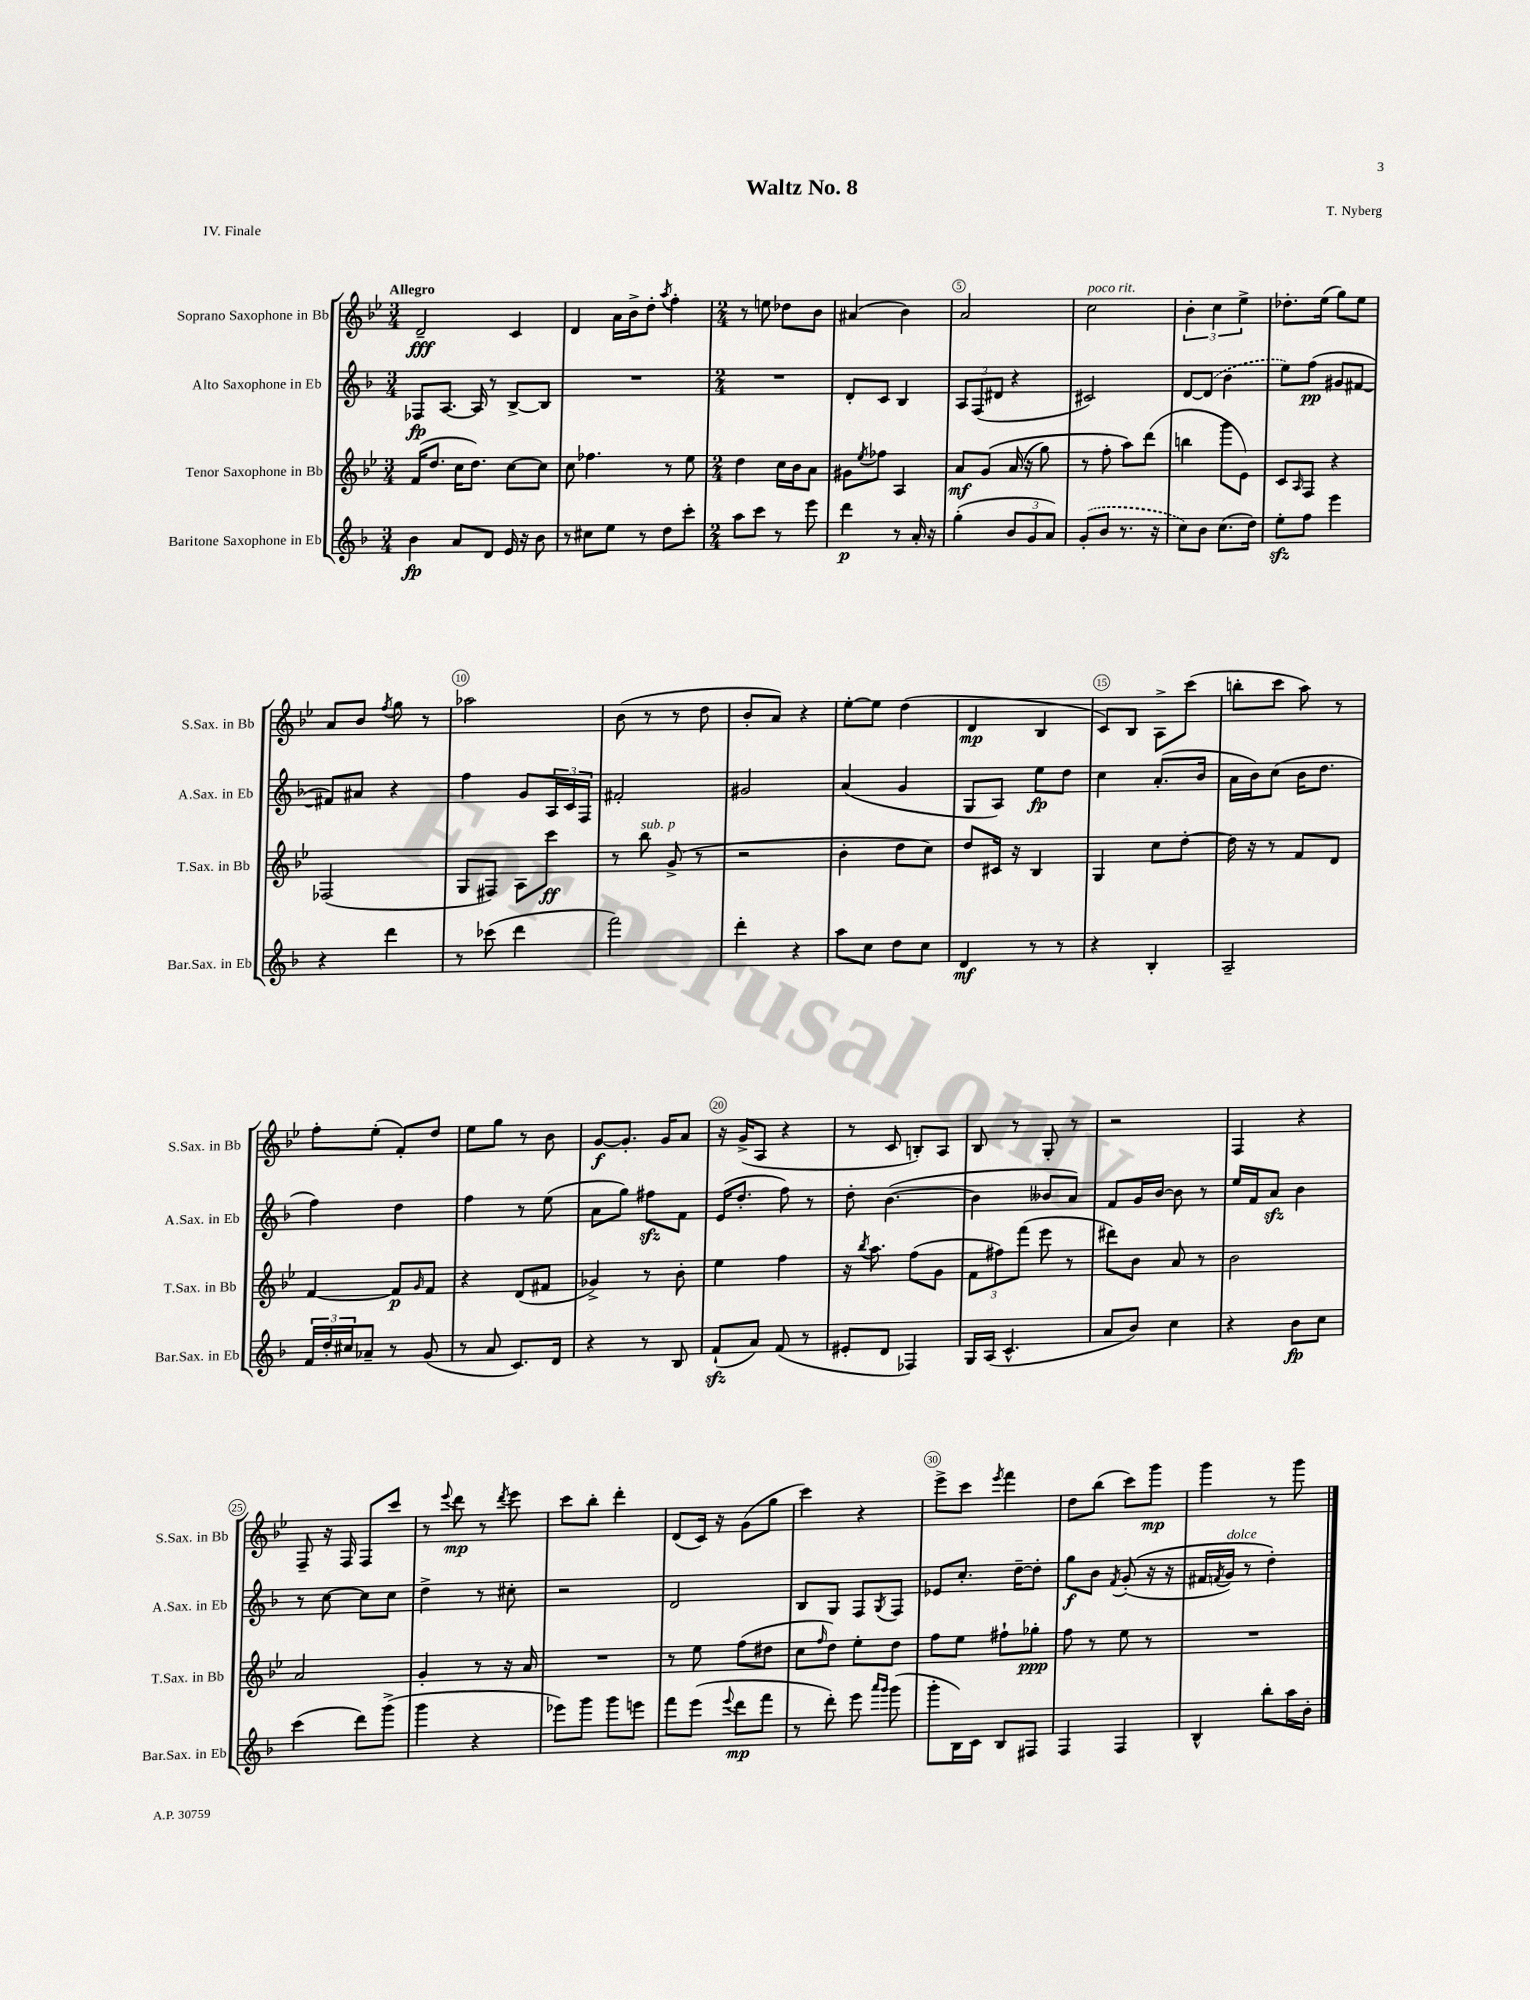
\header { title = "Waltz No. 8" composer = "T. Nyberg" piece = "IV. Finale" }
<<
\new StaffGroup <<
\new Staff = "s0" \with { instrumentName = "Soprano Saxophone in Bb" shortInstrumentName = "S.Sax. in Bb" } {
    \clef treble \key bes \major \numericTimeSignature \time 3/4 \tempo "Allegro"
    d'2--\fff c'4 |
    d'4 a'16 bes'16-> d''8-. \acciaccatura { a''8 } f''4-. |
    \numericTimeSignature \time 2/4 r8 e''8 des''8 bes'8 |
    ais'4( bes'4) |
    a'2 |
    c''2^\markup { \italic "poco rit." } |
    \tuplet 3/2 { bes'4-. c''4 ees''4-> } |
    des''8.-. ees''16( g''8) ees''8 |
    a'8 bes'8 \acciaccatura { f''8 } g''8 r8 |
    aes''2 |
    bes'8( r8 r8 d''8 |
    bes'8-. a'8) r4 |
    ees''8~-. ees''8 d''4( |
    d'4\mp bes4 |
    c'8) bes8 a8-> c'''8( |
    b''8-. c'''8 a''8) r8 |
    f''8-. ees''8-.( f'8-.) d''8 |
    ees''8 g''8 r8 bes'8 |
    g'8~\f g'8.-. g'16 a'8 |
    r16 g'16->( a8 r4 |
    r8 c'8 b8-.) a8 |
    bes8 r8 g8-. r8 |
    r2 |
    f4 r4 |
    f8-- r16 f16 f8 c'''8 |
    r8 \appoggiatura { ees'''8 } d'''8\mp r8 \acciaccatura { d'''8 } ees'''8 |
    c'''8 bes''8-. d'''4-. |
    d'8( c'16) r16 g'8( g''8 |
    c'''4) r4 |
    ees'''8-> c'''8 \acciaccatura { ees'''8 } f'''4 |
    d''8 bes''8( c'''8) g'''8\mp |
    g'''4 r8 g'''8 \bar "|." |
}
\new Staff = "s1" \with { instrumentName = "Alto Saxophone in Eb" shortInstrumentName = "A.Sax. in Eb" } {
    \clef treble \key f \major \numericTimeSignature \time 3/4
    fes8\fp a8.~ a16 r8 bes8~-> bes8 |
    R2. |
    \numericTimeSignature \time 2/4 R2 |
    d'8-. c'8 bes4 |
    \tuplet 3/2 { a8 f8( dis'8 } r4 |
    cis'2) |
    d'8~ \once \slurDashed d'8( bes'4 |
    e''8) f''8\pp( gis'8 fis'8~ |
    fis'8) ais'8 r4 |
    f''4 g'8 \tuplet 3/2 { a16 c'16 f16 } |
    fis'2-. |
    gis'2 |
    a'4( g'4 |
    g8 a8) e''8\fp d''8 |
    c''4 a'8.-.( bes'16 |
    a'16 bes'16) c''8( bes'16 d''8. |
    f''4) d''4 |
    f''4 r8 e''8( |
    a'8 g''8) fis''8\sfz f'8 |
    e'16( d''8.-. f''8) r8 |
    d''8-. bes'4.~( |
    bes'4 beses'8 a'8) |
    f'8 g'16 bes'16~ bes'8 r8 |
    e''16 f'16 a'8\sfz bes'4 |
    r8 c''8~ c''8 c''8 |
    d''4-> r8 cis''8-. |
    r2 |
    d'2 |
    bes8 g8 f8 \acciaccatura { g8 } f8 |
    ees'8 c''8.-. d''16~-- d''8-. |
    g''8\f bes'8 \acciaccatura { f'8 } g'8-.(\( r16 r16 |
    fis'16 \acciaccatura { f'8 } g'16^\markup { \italic "dolce" }) r8 d''4-.\) \bar "|." |
}
\new Staff = "s2" \with { instrumentName = "Tenor Saxophone in Bb" shortInstrumentName = "T.Sax. in Bb" } {
    \clef treble \key bes \major \numericTimeSignature \time 3/4
    f'16( d''8. c''16 d''8.) c''8~ c''8 |
    c''8 fes''4. r8 ees''8 |
    \numericTimeSignature \time 2/4 d''4 c''16 bes'16 a'8 |
    gis'8 \acciaccatura { ees''8 } fes''8 a4 |
    a'8\mf g'8\( a'16( r16 g''8) |
    r8 f''8-. a''8\) d'''8( |
    b''4 g'''8 ees'8) |
    c'8 \grace { a16 } f8 r4 |
    fes2( |
    g8 fis8) a8 c'''8\ff |
    r8 bes''8^\markup { \italic "sub. p" } g'8->( r8 |
    r2 |
    bes'4-. d''8 c''8) |
    d''8 cis'16 r16 bes4 |
    g4 c''8 d''8~-. |
    d''16 r16 r8 f'8 d'8 |
    f'4~ f'8\p \grace { g'16 } f'8 |
    r4 d'8( fis'8 |
    ges'4->) r8 bes'8-. |
    ees''4 f''4 |
    r16 \acciaccatura { bes''8 } a''8. f''8( g'8 |
    \tuplet 3/2 { f'8 fis''8) f'''8( } ees'''8 r8 |
    dis'''8) bes'8 a'8 r8 |
    bes'2 |
    a'2 |
    g'4-. r8 r16 a'16 |
    R2 |
    r8 ees''8 f''8( dis''8 |
    c''8 \grace { f''16 } d''8) ees''8-. d''8 |
    f''8 ees''8 fis''8-! ges''8-.\ppp |
    f''8 r8 ees''8 r8 |
    R2 \bar "|." |
}
\new Staff = "s3" \with { instrumentName = "Baritone Saxophone in Eb" shortInstrumentName = "Bar.Sax. in Eb" } {
    \clef treble \key f \major \numericTimeSignature \time 3/4
    bes'4\fp a'8 d'8 e'16 r16 bes'8 |
    r8 cis''8 e''8 r8 d''8 c'''8-. |
    \numericTimeSignature \time 2/4 a''8 c'''8 r8 e'''8 |
    d'''4\p r8 a'16-. r16 |
    g''4-.( \tuplet 3/2 { bes'8 g'8 a'8) } |
    \once \slurDashed g'8-.( bes'8 r8. r16 |
    c''8) bes'8 c''8.( d''16) |
    e''8-.\sfz f''8 e'''4 |
    r4 d'''4 |
    r8 ces'''8( d'''4 |
    f'''2) |
    d'''4-. r4 |
    a''8 c''8 d''8 c''8 |
    d'4\mf r8 r8 |
    r4 bes4-. |
    a2-- |
    \tuplet 3/2 { f'16 d''16-. cis''16 } aes'8-- r8 g'8( |
    r8 a'8 c'8.) d'16 |
    r4 r8 bes8 |
    f'8-!\sfz( a'8) f'8( r8 |
    eis'8-. d'8 fes4) |
    g16 a16( c'4.-^ |
    a'8 bes'8) c''4 |
    r4 bes'8\fp c''8 |
    c'''4( d'''8) g'''8->( |
    g'''4 r4 |
    ees'''8) g'''8 g'''8 e'''8 |
    f'''8 e'''8( \appoggiatura { e'''8 } d'''8\mp f'''8 |
    r8 d'''8-.) e'''8 \grace { a'''16 g'''16 } g'''8( |
    g'''8-. bes16) c'16 bes8 fis8 |
    f4 f4 |
    bes4-^ bes''8-. a''16 bes'16-. \bar "|." |
}
>>
>>
\layout { \context { \Score \override BarNumber.break-visibility = ##(#f #t #t) barNumberVisibility = #(every-nth-bar-number-visible 5) \override BarNumber.stencil = #(make-stencil-circler 0.1 0.3 ly:text-interface::print) } }
